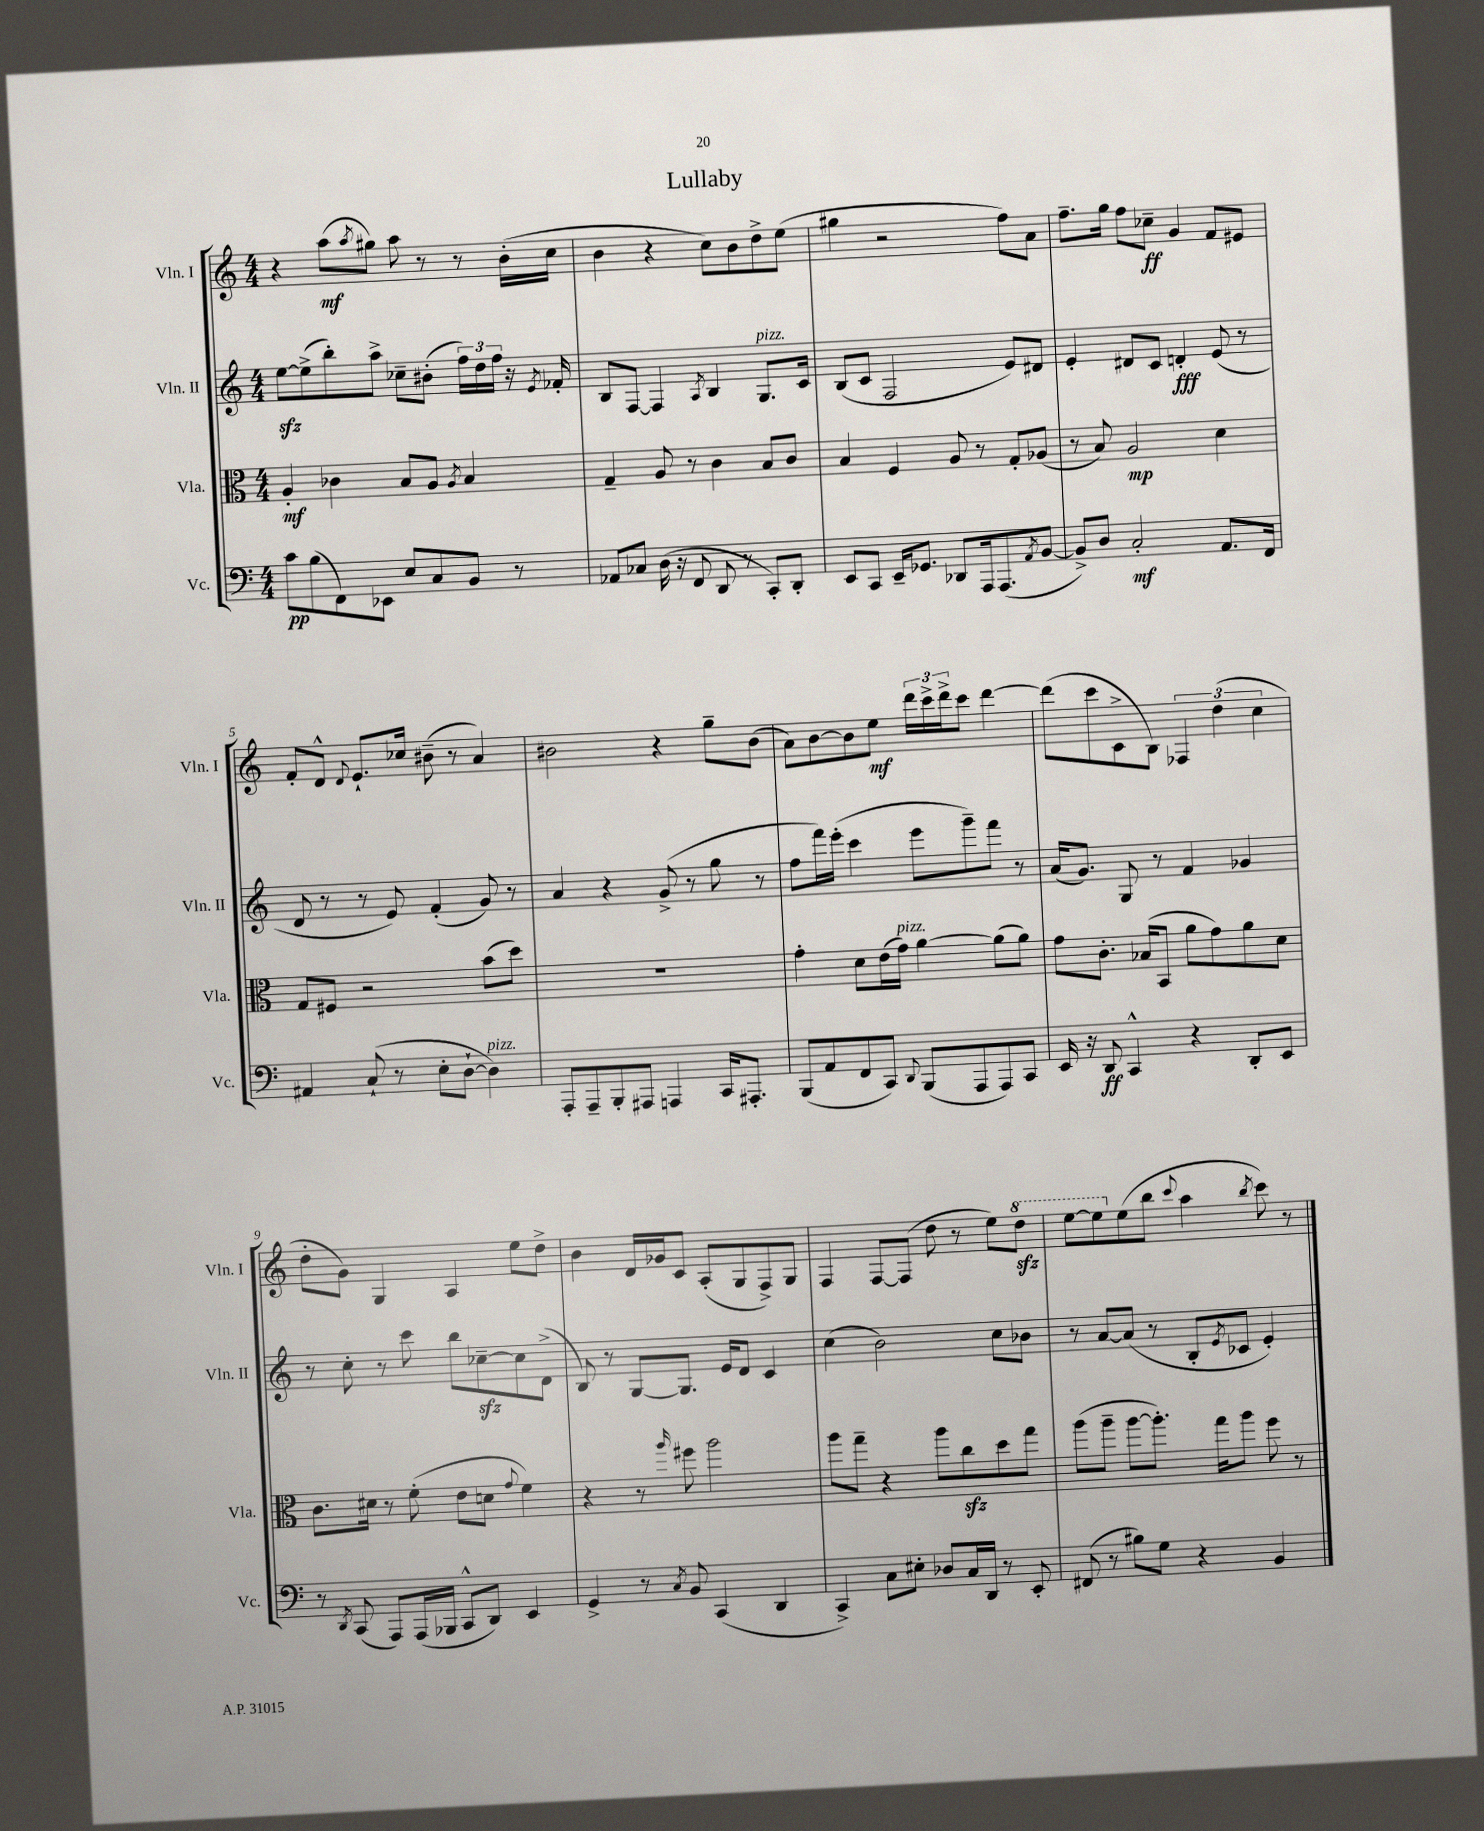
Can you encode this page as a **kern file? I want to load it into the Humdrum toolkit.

**kern	**kern	**kern	**kern
*staff4	*staff3	*staff2	*staff1
*clefF4	*clefC3	*clefG2	*clefG2
*k[]	*k[]	*k[]	*k[]
*M4/4	*M4/4	*M4/4	*M4/4
8c\L	4A'/	[8ee\L	4r
(8B\	.	(8ee^\]	.
8FF\)	4c-\	8bb'\)	(8aa\L
.	.	.	8qaa/
8EE-\J	.	8aa^\J	8gg#\J)
8E/L	8B/L	8cc-~\L	8aa\
8C/	8A/J	(8b#'\J	8r
.	8qA/	.	.
8BB/J	4B/	24ff\LL)	8r
.	.	24dd\	.
.	.	24ff\JJ	.
8r	.	16r	(16b'\LL
.	.	8qe/	.
.	.	16f-'/	16cc\JJ
=	=	=	=
8AA-/L	4G~/	8B/L	4b\
8C-/J	.	[8F/J	.
(16D\	8A/	4F/]	4r
16r	.	.	.
8FF/	8r	.	.
.	.	8qA/	.
8DD/	4c\	4B/	8cc\L)
8r	.	.	8b\
8CC'/L)	8B/L	8.G/L	8dd^\
8DD'/J	8c/J	.	(8ee\J
.	.	16c/Jk	.
=	=	=	=
8EE/L	4B/	(8B/L	4gg#\
8CC/J	.	8c/J	.
16EE~/LK	4F/	2F/	2r
8.GG-/J	.	.	.
8DD-/L	8A/	.	.
16AAA/k	8r	.	.
(8.AAA/	.	.	.
.	8G'/L	8e/L)	8ff\L)
8qAA/	.	.	.
[8BB/J	(8A-/J	8d#/J	8a\J
=	=	=	=
8BB^/]L)	8r	4e'/	8.ff~\L
8D/J	8B/)	.	.
.	.	.	16gg\Jk
2C'/	2A/	8d#/L	8ff\L
.	.	8c/J	8cc-~\J
.	.	4d'/	4g/
8.AA/L	4d\	(8e/	8f/L
.	.	8r	8e#/J
16FF/Jk	.	.	.
=	=	=	=
4AA#/	8G/L	8d/	8f'/L
.	8F#/J	8r	8d^^/J
.	.	.	8qqd/
(8C`/	2r	8r	8.e`/L
8r	.	8e/)	.
.	.	.	16cc-/Jk
8E'\L	.	(4f'/	(8b#~\
[8D`\J	.	.	8r
4D\])	(8b\L	8g/)	4a/)
.	8dd\J)	8r	.
=	=	=	=
8AAA'/L	1r	4a/	2b#\
8AAA~/	.	.	.
8BBB'/	.	4r	.
8AAA#/J	.	.	.
4AAA/	.	(8g^/	4r
.	.	8r	.
16CC/LK	.	8gg\	8gg~\L
8.AAA#'/J	.	.	.
.	.	8r	(8b#\J
=	=	=	=
(8BBB/L	4g'\	8ff\L	8a\L)
8AA/	.	16fff\L)	[8b\
.	.	(16eee'\JJ	.
8FF/	8d\L	4ccc\	8b\]
8CC/J)	(16e\L	.	8ee\J
.	16g\JJ)	.	.
8qqDD/	.	.	.
(8BBB/L	[4a\	8eee\L	24ddd\LL
.	.	.	24ccc^\
.	.	.	24ddd^\J
8AAA/	.	8ggg~\)	8ccc\J
8AAA/)	(8a\]L	8fff\J	[4ddd\
8CC/J	8a\J)	8r	.
=	=	=	=
16EE/	8g\L	(16a/LK	(8ddd\]L
16r	.	8.g/J)	.
8DD/	8.c'\J	.	8ccc\
4CC^^/	.	8G/	8c^\
.	(16B-/LK	.	.
.	8BB/J	8r	8B\J)
4r	8a\L	4f/	6F-/
.	8g\)	.	.
.	.	.	(6dd\
8DD'/L	8a\	4g-/	.
.	.	.	6cc\
8EE/J	8d\J	.	.
=	=	=	=
8r	8.c\L	8r	8dd'\L
8qDD/	.	.	.
(8CC/	.	8cc'\	8g\J)
.	16d#\Jk	.	.
8AAA/L)	8r	8r	4G/
(16AAA/L	(8f'\	8ccc\	.
16BBB-/JJ	.	.	.
8CC^^/L	8e\L	8bb\L	4A/
8DD/J)	8d\J	[8cc-~\	.
.	8qqg/	.	.
4EE/	4f\)	8cc-\]	8ee\L
.	.	(8d^\J	8dd^\J
=	=	=	=
4GG^/	4r	8B/)	4b\
.	.	8r	.
8r	8r	[8G/L	16d/LL
.	.	.	16g-/J
8qC/	16qqaa/	.	.
8BB/	8ff#\	8.G/]J	8c/J
(4CC/	2aa\	.	(8A'/L
.	.	16e/LK	.
.	.	8d/J	8G/
4DD/	.	4c/	8F^/)
.	.	.	8G/J
=	=	=	=
4CC^/)	8aa\L	(4cc\	4F/
.	8gg~\J	.	.
8C\L	4r	2b\)	[8F/L
8E#'\J	.	.	(8F/]J
8D-/L	8aa\L	.	8dd\
16C/L	8cc\	.	8r
16DD/JJ	.	.	.
8r	8dd\	8cc\L	8ee\L)
8EE'/	8gg\J	8b-\J	8ddd\J
=	=	=	=
(8FF#/	(8aa\L	8r	[8eee\L
8r	8aa~\J	[8a/L	8eee\]
8B#\L)	[8aa\L	(8a/]J	(8ee\
8G\J	8.aa'\]J)	8r	8bb\J
.	.	.	8qqccc/
4r	.	8B'/L	4aa\
.	16gg\LK	.	.
.	.	8qe/	.
.	8aa\J	8c-/J	.
.	.	.	8qbb/
4BB/	8ff\	4e'/)	8ccc\)
.	8r	.	8r
==	==	==	==
*-	*-	*-	*-
